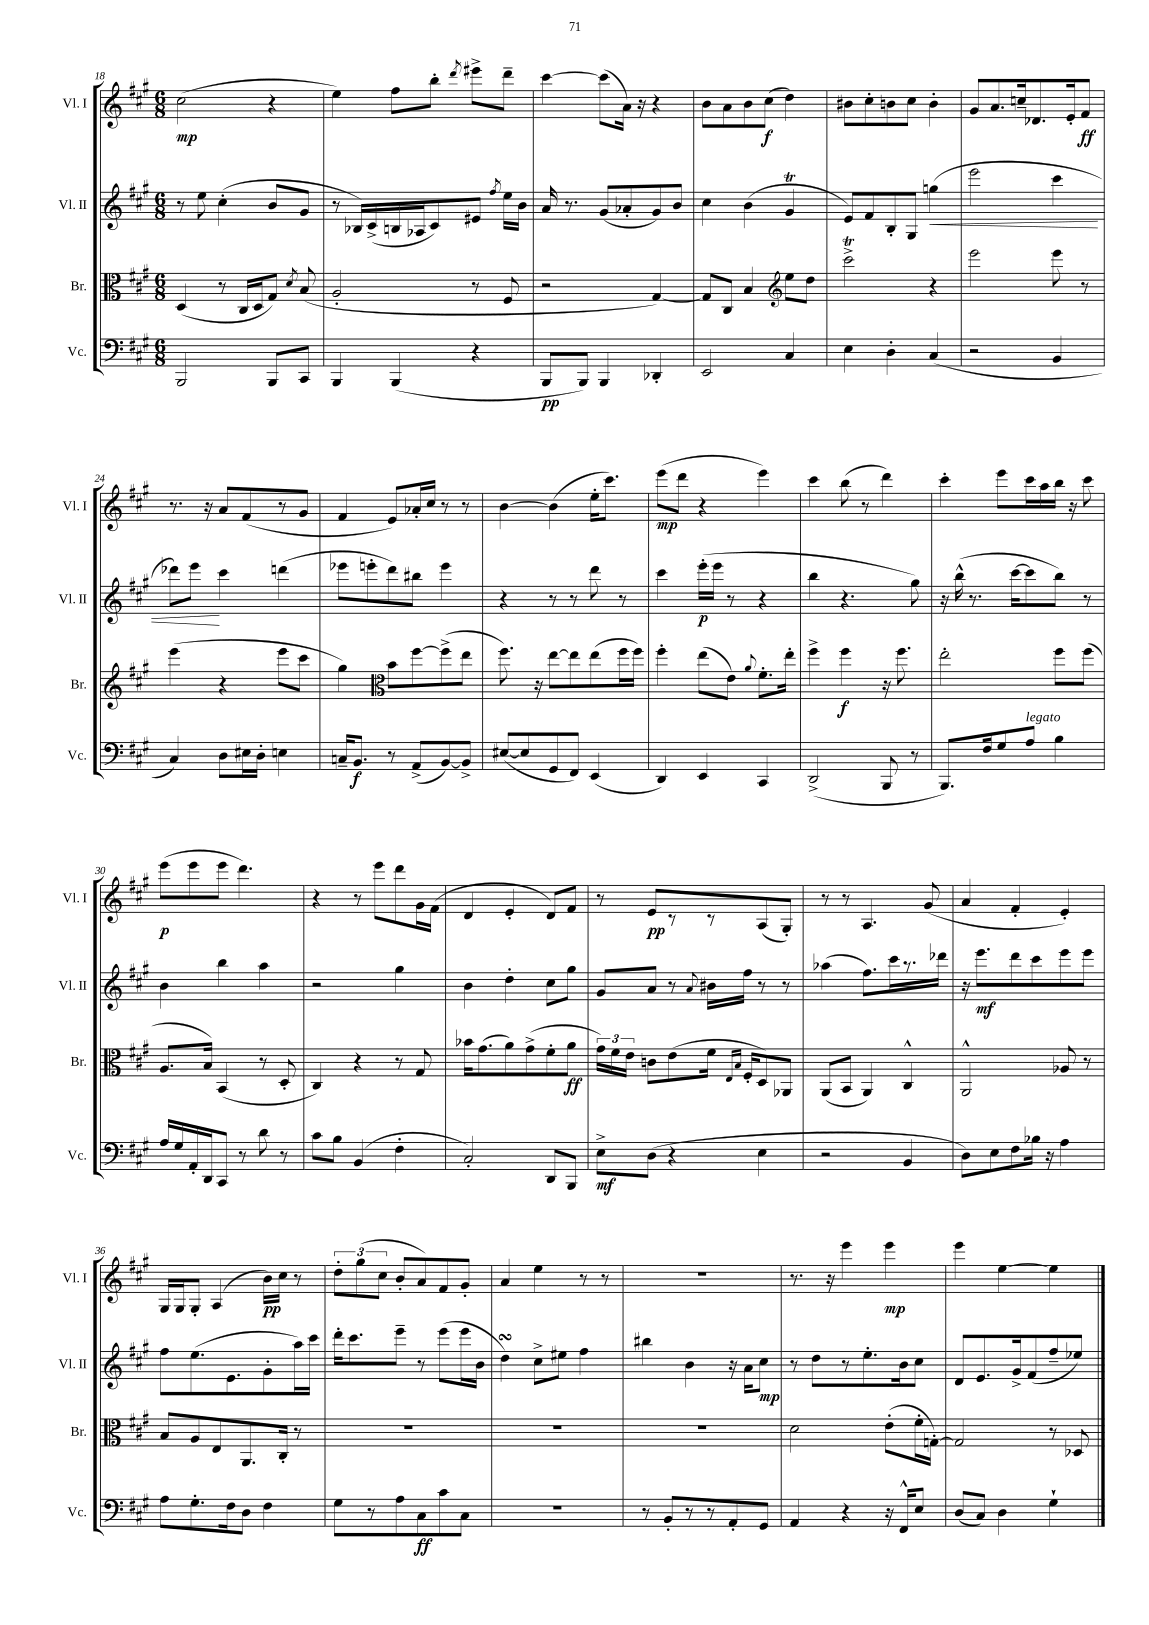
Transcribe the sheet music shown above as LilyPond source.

<<
\new StaffGroup <<
\new Staff = "s0" \with { instrumentName = "Vl. I" shortInstrumentName = "Vl. I" } {
    \clef treble \key a \major \numericTimeSignature \time 6/8
    \autoBeamOff cis''2\mp( r4 |
    e''4) fis''8[ b''8]-. \acciaccatura { d'''8 } eis'''8[-> d'''8]-- |
    cis'''4~ cis'''8[( a'16]) r16 r4 |
    b'8[ a'8 b'8 cis''8]\f( d''4) |
    bis'8[ cis''8-. b'8 cis''8] b'4-. |
    gis'8[ a'8. c''16-- des'8. e'16-. fis'8]\ff |
    r8. r16 a'8[ fis'8( r8 gis'8] |
    fis'4 e'8[) aes'16-. cis''16] r8 r8 |
    b'4~ b'4( e''16[-. cis'''8.]) |
    e'''8[\mp( d'''8] r4 e'''4) |
    cis'''4 b''8( r8 d'''4) |
    cis'''4-. e'''8[ cis'''16 a''16 b''16] r16 cis'''8 |
    e'''8[\p( e'''8 e'''8] d'''4.) |
    r4 r8 e'''8[ d'''8 gis'16 fis'16]( |
    d'4 e'4-. d'8[) fis'8] |
    r8 e'8[\pp r8 r8 a8( gis8]-.) |
    r8 r8 a4. gis'8( |
    a'4 fis'4-. e'4-.) |
    gis16[ gis16 gis8]-. a4( b'16[\pp) cis''16] r8 |
    \tuplet 3/2 { d''8[-. gis''8( cis''8] } b'8[-. a'8) fis'8 gis'8]-. |
    a'4 e''4 r8 r8 |
    R2. |
    r8. r16 e'''4 e'''4\mp |
    e'''4 e''4~ e''4 \bar "|." |
}
\new Staff = "s1" \with { instrumentName = "Vl. II" shortInstrumentName = "Vl. II" } {
    \clef treble \key a \major \numericTimeSignature \time 6/8
    \autoBeamOff r8 e''8 cis''4-.( b'8[ gis'8] |
    r8 bes16[) cis'16->( b16 aes16 cis'8) eis'8] \acciaccatura { fis''8 } e''16[ b'16] |
    a'16 r8. gis'8[( aes'8-. gis'8) b'8] |
    cis''4 b'4( gis'4\trill |
    e'8[) fis'8 b8-. gis8] g''4\<( |
    e'''2 cis'''4 |
    des'''8[) e'''8]\! cis'''4 d'''4( |
    ees'''8[ e'''8-. d'''8) bis''8] e'''4 |
    r4 r8 r8 d'''8 r8 |
    cis'''4 e'''16[-.\p( e'''16] r8 r4 |
    b''4 r4. gis''8) |
    r16 b''16-^( r8. cis'''16[~ cis'''8 b''8]) r8 |
    b'4 b''4 a''4 |
    r2 gis''4 |
    b'4 d''4-. cis''8[ gis''8] |
    gis'8[ a'8] r8 \appoggiatura { a'8 } bis'16[ fis''16] r8 r8 |
    aes''4( fis''8.[) cis'''16 r8. des'''16] |
    r16 e'''8.[\mf d'''8 cis'''8 e'''8 e'''8] |
    fis''8[ e''8.( e'8. gis'8-. a''16) cis'''16] |
    d'''16[-. cis'''8. e'''8]-- r8 e'''8[( e'''16 b'16] |
    d''4\turn) cis''8[-> eis''8] fis''4 |
    bis''4 b'4 r16 a'16[ cis''8]\mp |
    r8 d''8[ r8 e''8.-. b'16 cis''8] |
    d'8[ e'8. gis'16-> fis'8( fis''8-- ees''8]) \bar "|." |
}
\new Staff = "s2" \with { instrumentName = "Br." shortInstrumentName = "Br." } {
    \clef alto \key a \major \numericTimeSignature \time 6/8
    \autoBeamOff d4( r8 cis16[ d16 gis8]) \acciaccatura { d'8 } b8( |
    a2-. r8 fis8 |
    r2 gis4~) |
    gis8[ cis8] b4 \clef treble e''8[ d''8] |
    cis'''2->\trill r4 |
    e'''2 e'''8 r8 |
    e'''4( r4 e'''8[ cis'''8] |
    gis''4) \clef alto b'8[ fis''8~ fis''8->( e''8] |
    fis''8.) r16 e''8[~ e''8 e''8( fis''16 fis''16]) |
    fis''4-. e''8[( e'8]) \appoggiatura { a'8 } fis'8.[-. e''16]-. |
    fis''4-> fis''4\f r16 fis''8. |
    e''2-. fis''8[ fis''8]( |
    a8.[ b16]) b,4( r8 d8-. |
    cis4) r4 r8 gis8 |
    bes'16[ gis'8.( a'8) gis'8->( fis'8-. a'8]\ff |
    \tuplet 3/2 { gis'16[) fis'16 e'16] } c'8[ e'8( fis'16] \grace { e16[ b16] } fis16[-. d8) aes,8] |
    a,8[( b,8] a,4) cis4-^ |
    a,2-^ aes8 r8 |
    b8[ a8 e8 a,8. cis16]-. r8 |
    R2. |
    R2. |
    R2. |
    d'2 e'8[-.( fis'16-. g16]~-.) |
    g2 r8 des8 \bar "|." |
}
\new Staff = "s3" \with { instrumentName = "Vc." shortInstrumentName = "Vc." } {
    \clef bass \key a \major \numericTimeSignature \time 6/8
    \autoBeamOff b,,2 b,,8[ cis,8] |
    b,,4 b,,4( r4 |
    b,,8[\pp b,,8]) b,,4 des,4-. |
    e,2 cis4 |
    e4 d4-. cis4( |
    r2 b,4 |
    cis4) d8[ eis16 d16]-. e4 |
    c16[-- b,8.]\f r8 a,8[->( b,8~) b,8]-> |
    eis8[~( eis8 gis,8 fis,8]) e,4( |
    d,4) e,4 cis,4 |
    d,2->( b,,8 r8 |
    b,,8.[) fis16 gis8 a8]^\markup { \italic "legato" } b4 |
    a16[ gis16 a,16-. d,16 cis,8] r8 d'8 r8 |
    cis'8[ b8] b,4( fis4-. |
    cis2-.) d,8[ b,,8] |
    e8[->\mf d8]( r4 e4 |
    r2 b,4 |
    d8[) e8 fis8 bes16] r16 a4 |
    a8[ gis8.-. fis16 d8] fis4 |
    gis8[ r8 a8 cis8\ff cis'8 cis8] |
    R2. |
    r8 b,8[-. r8 r8 a,8-. gis,8] |
    a,4 r4 r16 fis,16[-^ e8] |
    d8[( cis8]) d4 gis4-! \bar "|." |
}
>>
>>
\layout { \context { \Score currentBarNumber = #18 } }
